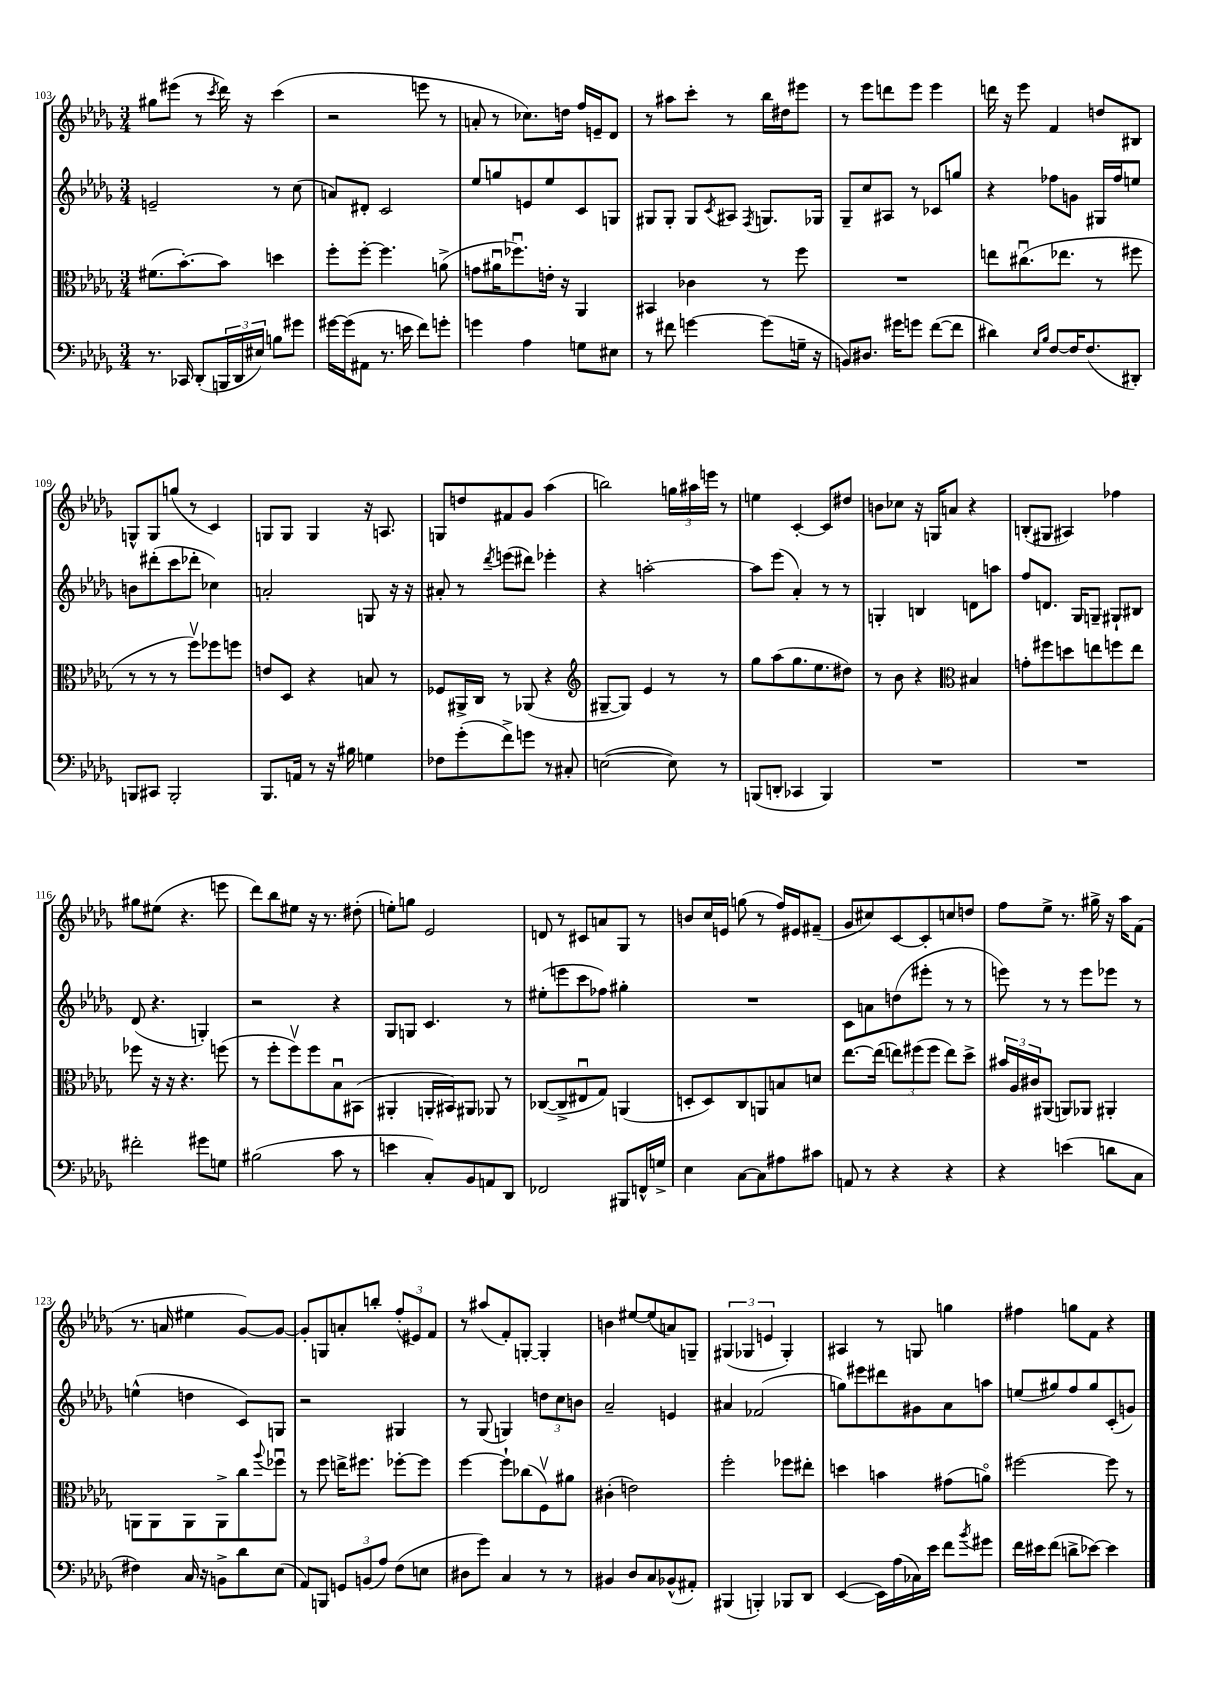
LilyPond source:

<<
\new StaffGroup <<
\new Staff = "s0" {
    \clef treble \key des \major \numericTimeSignature \time 3/4
    gis''8 eis'''8( r8 \acciaccatura { c'''8 } des'''16) r16 c'''4( |
    r2 e'''8 r8 |
    a'8-. r8 ces''8.) d''16 f''16 e'16-- des'8 |
    r8 ais''8 c'''8-. r8 bes''16 dis''16 eis'''8 |
    r8 ees'''8 d'''8 ees'''8 ees'''4 |
    d'''16 r16 ees'''8 f'4 d''8 bis8 |
    g8-^ g8 g''8( r8 c'4) |
    g8 g8 g4 r16 a8. |
    g8 d''8 fis'8 ges'8 aes''4( |
    b''2) \tuplet 3/2 { g''16 ais''16 e'''16 } r8 |
    e''4 c'4~-. c'8 dis''8 |
    b'8 ces''8 r16 g16 a'8 r4 |
    b8-.( gis8 ais4) fes''4 |
    gis''8 eis''8( r4. e'''8 |
    des'''8) bes''8 eis''8 r16 r8. dis''8-.( |
    e''8-.) g''8 ees'2 |
    d'8 r8 cis'8 a'8 ges8 r8 |
    b'8 c''16 e'16 g''8( r8 f''16) eis'16 fis'8--( |
    ges'8 cis''8) c'8~ c'8-. c''8 d''8 |
    f''8 ees''8-> r8. gis''16-> r16 aes''16 f'8( |
    r8. a'16 eis''4 ges'8~) ges'8~ |
    ges'8-. g8 a'8-. b''8-. \tuplet 3/2 { f''8-.( eis'8) f'8 } |
    r8 ais''8( f'8-.) g8~-. g4-. |
    b'4 eis''8~ eis''8( a'8) g8-- |
    \tuplet 3/2 { gis4( ges4 e'4 } ges4-.) |
    ais4 r8 g8 g''4 |
    fis''4 g''8 f'8 r4 \bar "|." |
}
\new Staff = "s1" {
    \clef treble \key des \major \numericTimeSignature \time 3/4
    e'2-- r8 c''8( |
    a'8) dis'8-. c'2 |
    ees''8 g''8 e'8 ees''8 c'8 g8 |
    gis8 gis8-. gis8 \acciaccatura { c'8 } ais8 \acciaccatura { f8 } g8. ges16 |
    ges8-- c''8 ais8 r8 ces'8 g''8 |
    r4 fes''8 g'8 gis16 fes''16 e''8 |
    b'8 dis'''8-.( c'''8 des'''8-. ces''4) |
    a'2-. g8 r16 r16 |
    ais'8-. r8 \acciaccatura { des'''8 } e'''8( dis'''8) ees'''4-. |
    r4 a''2~-. |
    a''8 ees'''8( aes'4-.) r8 r8 |
    g4-. b4 d'8 a''8 |
    f''8 d'8. ges16 g8-- gis8-! bis8 |
    des'8( r4. g4-.) |
    r2 r4 |
    ges8 g8 c'4. r8 |
    eis''8-.( e'''8 c'''8 fes''8) gis''4-. |
    R2. |
    c'8 a'8 d''8( eis'''8-. r8 r8 |
    e'''8) r8 r8 e'''8 ees'''8 r8 |
    e''4-^( d''4 c'8) g8 |
    r2 gis4 |
    r8 ges8( g4) \tuplet 3/2 { d''8 c''8 b'8 } |
    aes'2-- e'4 |
    ais'4 fes'2( |
    g''8) eis'''8 dis'''8 gis'8 aes'8 a''8 |
    e''8( gis''8) f''8 gis''8 c'8-.( g'8) \bar "|." |
}
\new Staff = "s2" {
    \clef alto \key des \major \numericTimeSignature \time 3/4
    fis'8.( bes'8.~-.) bes'8 d''4 |
    f''8-. f''8~-. f''4. a'8->( |
    g'8 ais'16\downbow fes''8.\downbow) e'16-. r16 aes,4 |
    bis,4 ces'4 r8 f''8 |
    R2. |
    e''8 cis''8.\downbow( ees''8. r8 fis''8 |
    r8 r8 r8 f''8\upbow) fes''8 f''8 |
    e'8 des8 r4 b8 r8 |
    fes8 ais,16-> c16 r8 aes,8( r4 |
    \clef treble gis8~-- gis8) ees'4 r8 r8 |
    ges''8 aes''8( ges''8. ees''8. dis''8) |
    r8 bes'8 r4 \clef alto bis4 |
    g'8-. fis''8 d''8 e''8 f''8 e''8 |
    fes''8 r16 r16 r4. f''8( |
    r8 f''8-. f''8\upbow) f''8 bes8\downbow bis,8( |
    ais,4-. a,16-. bis,16) ais,8 aes,8 r8 |
    ces8~( ces8-> eis8\downbow ges8) a,4( |
    d8-. d8) c8 a,8 b8 d'8 |
    ees''8.~ ees''16( \tuplet 3/2 { e''8) fis''8( fis''8 } e''8) des''8-> |
    \tuplet 3/2 { bis'16 aes16 cis'16 } ais,8( a,8) aes,8 ais,4-. |
    a,8 a,8 a,8 a,8-> c''8 \appoggiatura { aes''8 } fes''8\downbow |
    r8 f''8 e''16-> fis''8. fes''8~-. fes''8 |
    f''4~ f''8-! ces''8( f8\upbow) ais'8 |
    cis'4-.( e'2) |
    f''2-. fes''8 eis''8-. |
    d''4 b'4 gis'8( a'8\flageolet) |
    fis''2~ fis''8 r8 \bar "|." |
}
\new Staff = "s3" {
    \clef bass \key des \major \numericTimeSignature \time 3/4
    r8. ces,16 des,8-.( \tuplet 3/2 { b,,16 des,16 eis16) } b8 gis'8 |
    gis'16~ gis'16( ais,8 r8. e'16 f'8) g'8-. |
    g'4 aes4 g8 eis8 |
    r8 fis'8 g'4~ g'8( g16-- r16 |
    b,8) dis8. gis'16 g'8 f'8~( f'8 |
    dis'4) \grace { ees16 bes16 } f8~ f16 f8.( dis,8-.) |
    b,,8 cis,8 b,,2-. |
    bes,,8. a,16 r8 r16 bis16 g4 |
    fes8 ges'8-.( f'8->) g'8 r8 cis8-. |
    e2~( e8) r8 |
    b,,8( d,8-. ces,4 b,,4) |
    R2. |
    R2. |
    fis'2-. gis'8 g8 |
    bis2( c'8 r8 |
    e'4 c8-.) bes,8 a,8 des,8 |
    fes,2 bis,,8 f,16-^ g16-> |
    ees4 c8~ c8 ais8 cis'8 |
    a,8 r8 r4 r4 |
    r4 e'4( d'8 c8 |
    fis4) c16 r16 b,8-> des'8 ees8( |
    aes,8) b,,8 \tuplet 3/2 { g,8 b,8( aes8) } f8( e8 |
    dis8 ges'8) c4 r8 r8 |
    bis,4 des8 c8 bes,8-^( ais,8-.) |
    bis,,4( b,,4-.) bes,,8 des,8 |
    ees,4~( ees,16) aes16( ces16) ees'16 f'8 \acciaccatura { bes'8 } gis'8 |
    f'16 eis'16 f'8( d'8-> ees'8~) ees'4 \bar "|." |
}
>>
>>
\layout { \context { \Score currentBarNumber = #103 } }
